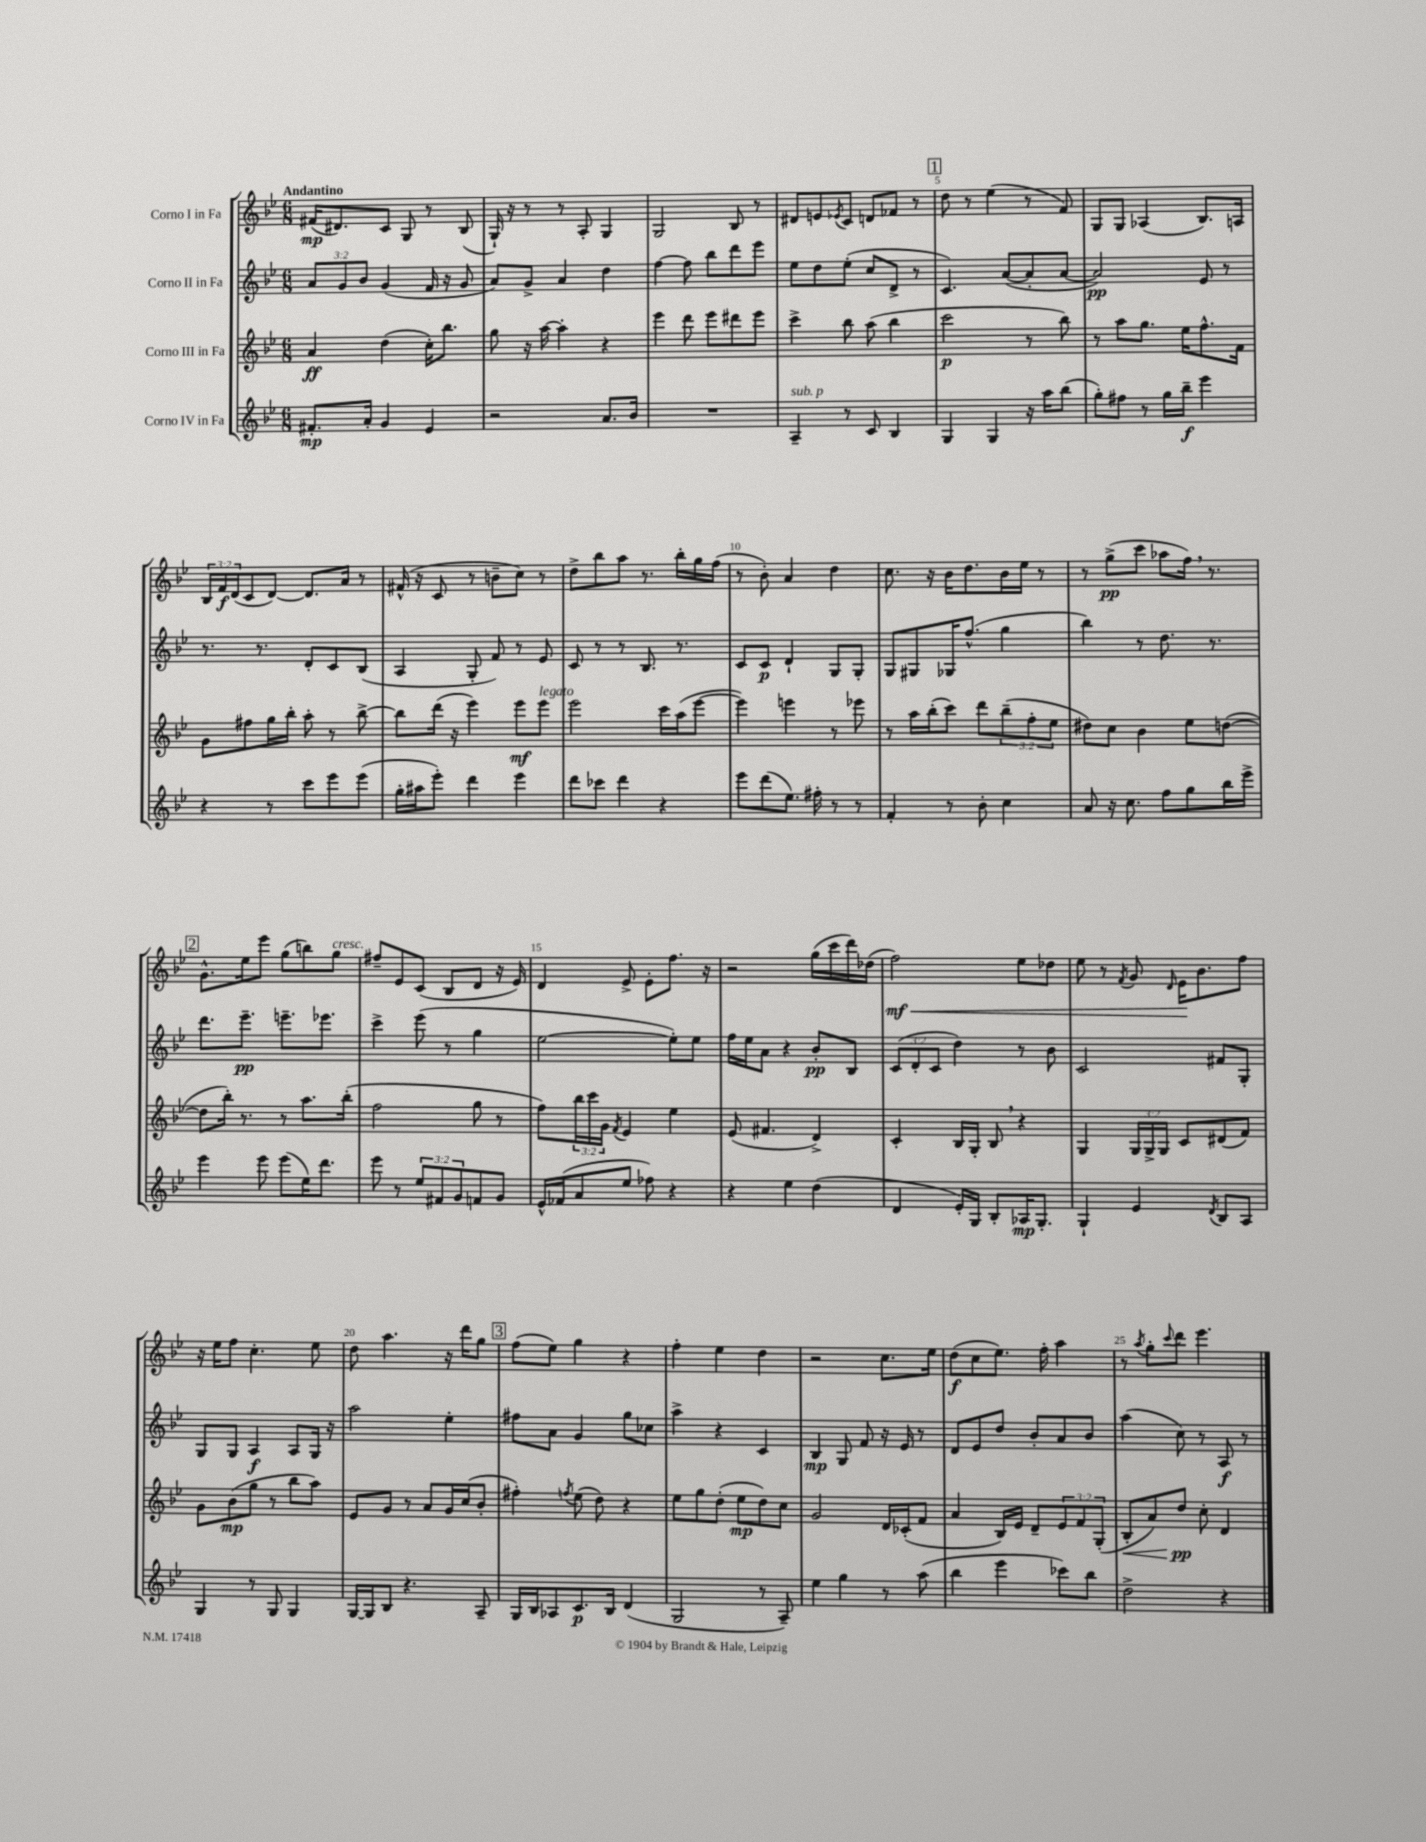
<<
\new StaffGroup <<
\new Staff = "s0" \with { instrumentName = "Corno I in Fa" } {
    \clef treble \key bes \major \numericTimeSignature \time 6/8 \override Staff.TupletNumber.text = #tuplet-number::calc-fraction-text \tempo "Andantino"
    fis'16\mp( dis'8.) c'8 g8 r8 bes8( |
    g16-!) r16 r8 r8 a8-. g4 |
    g2 bes8 r8 |
    dis'8 e'8 \acciaccatura { ees'8 } c'8 d'8 fes'8 r8 |
    \mark \markup { \box "1" } d''8 r8 ees''4( r8 f'8) |
    g8 g8 aes4( bes8.) a16 |
    \tuplet 3/2 { bes16 f'16\f d'16( } c'8 d'8~) d'8. a'16 r8 |
    fis'16-^( r16 c'8 r8 b'8-- c''8) r8 |
    d''8-> bes''8 a''8 r8. bes''16-. g''16 f''16( |
    r8 bes'8-.) a'4 d''4 |
    c''8. r16 bes'16 d''8. bes'16 ees''16 r8 |
    r8 g''8->\pp( c'''8 aes''8 f''16) \breathe r8. |
    \mark \markup { \box "2" } g'8.-^ ees''16 ees'''8 g''8( b''8) g''8^\markup { \italic "cresc." } |
    fis''8-- ees'8 c'8( bes8 d'8 r16 ees'16) |
    d'4 ees'8-> ees'8-. f''8. r16 |
    r2 g''16( c'''16 d'''16) des''16( |
    f''2\mf\<) ees''8 des''8 |
    ees''8 r8 \acciaccatura { f'8 } g'8 \grace { d'16 } ees'16\! bes'8. f''8 |
    r16 ees''16 f''8 c''4.-. ees''8 |
    d''8 a''4. r16 d'''16 g''8 |
    \mark \markup { \box "3" } f''8( ees''8) g''4 r4 |
    f''4-. ees''4 d''4 |
    r2 c''8. ees''16 |
    d''8\f( c''8 ees''8.) f''16-. a''4 |
    r8 \acciaccatura { a''8 } g''8-. \appoggiatura { c'''8 } d'''8 ees'''4. \bar "|." |
}
\new Staff = "s1" \with { instrumentName = "Corno II in Fa" } {
    \clef treble \key bes \major \numericTimeSignature \time 6/8 \override Staff.TupletNumber.text = #tuplet-number::calc-fraction-text
    \tuplet 3/2 { a'8 g'8 bes'8 } g'4( f'16 r16 g'8 |
    a'8) g'8-> a'4 d''4 |
    f''4~ f''8 bes''8 d'''8 ees'''8 |
    ees''8 d''8 ees''8-.( c''8 d'8-> r8 |
    \mark \markup { \box "1" } c'4.) a'8~( a'8-. a'8~ |
    a'2\pp) ees'8 r8 |
    r8. r8. d'8-. c'8 bes8( |
    a4 g8-. f'8) r8 ees'8 |
    c'8 r8 r8 bes8. r8. |
    c'8 c'8\p d'4-! g8 g8-. |
    g8 gis8 ges16 f''8.-^( g''4 |
    bes''4) r8 d''8. r8. |
    \mark \markup { \box "2" } d'''8. ees'''8.--\pp e'''8.-- ees'''8. |
    c'''4-> ees'''8( r8 g''4 |
    ees''2~ ees''8-.) ees''8 |
    f''16 ees''16 a'8 r4 bes'8-.\pp bes8 |
    \tuplet 3/2 { c'8( d'8-. c'8 } d''4) r8 bes'8 |
    c'2 fis'8 g8-. |
    g8 g8 a4\f a8 g16 r16 |
    a''2 ees''4-. |
    \mark \markup { \box "3" } fis''8 a'8 g'4 g''8 ces''8 |
    a''4-> r4 c'4 |
    bes4\mp g8 f'8 r16 ees'16 r8 |
    d'8 ees'8 d''8 bes'8-. a'8 bes'8 |
    a''4( c''8) r8 a8\f r8 \bar "|." |
}
\new Staff = "s2" \with { instrumentName = "Corno III in Fa" } {
    \clef treble \key bes \major \numericTimeSignature \time 6/8 \override Staff.TupletNumber.text = #tuplet-number::calc-fraction-text
    a'4\ff d''4( c''16-.) bes''8. |
    g''8 r16 a''16~ a''4-. r4 |
    ees'''4 d'''8 ees'''8 dis'''8 ees'''8 |
    c'''4-> bes''8 a''8( bes''4 |
    \mark \markup { \box "1" } c'''2\p r8 bes''8) |
    r8 a''8 g''8. ees''16 f''8.-^ f'16 |
    g'8 fis''8 g''16 bes''16-. a''8-. r8 bes''8~-> |
    bes''8 d'''16( r16 ees'''4) ees'''8\mf ees'''8^\markup { \italic "legato" } |
    ees'''2 c'''16 a''16( ees'''8~ |
    ees'''4) e'''4 r8 ees'''8 |
    r8 a''16 bes''16-.( c'''8) d'''8 \tuplet 3/2 { bes''8--( f''8-. ees''8 } |
    dis''8) c''8 bes'4 ees''8 d''8~( |
    \mark \markup { \box "2" } d''8 bes''16-.) r8. r8 a''8. bes''16-.( |
    f''2 g''8 r8 |
    f''8) \tuplet 3/2 { bes''16 c'''16 g'16 } \acciaccatura { f'8 } ees'4 ees''4 |
    ees'8( fis'4. d'4->) |
    c'4-. bes16 g16-. bes8 \breathe r4 |
    g4 \tuplet 3/2 { g16 g16-> g16 } c'8 dis'8( f'8) |
    g'8 bes'8\mp( g''8 r8 bes''8 a''8) |
    ees'8 g'8 r8 a'8 g'16 c''16( bes'8-. |
    \mark \markup { \box "3" } fis''4-.) \acciaccatura { f''8 } ees''8( d''8) r4 |
    ees''8 g''8 d''8-.( ees''8\mp d''8) c''8 |
    g'2 d'16 ces'16-.( f'8 |
    a'4 bes16) ees'16 d'8-- \tuplet 3/2 { ees'8 f'8 g8-.( } |
    bes8-.\< a'8) d''8\pp\! c''8-. d'4 \bar "|." |
}
\new Staff = "s3" \with { instrumentName = "Corno IV in Fa" } {
    \clef treble \key bes \major \numericTimeSignature \time 6/8 \override Staff.TupletNumber.text = #tuplet-number::calc-fraction-text
    fis'8.-.\mp a'16-. g'4 ees'4 |
    r2 a'8. bes'16 |
    R2. |
    a4--^\markup { \italic "sub. p" } r8 c'8 bes4 |
    \mark \markup { \box "1" } g4 g4 r16 a''16 bes''8( |
    g''8-.) fis''8 r8 g''16 bes''16--\f ees'''4 |
    r4 r8 c'''8 ees'''8 ees'''8( |
    g''16-. ais''16 ees'''8-.) d'''4 ees'''4 |
    d'''8 ces'''8 d'''4 r4 |
    ees'''8 d'''8( ees''8.) fis''16-. r8 r8 |
    f'4-. r8 bes'8-. c''4 |
    a'8 r16 c''8. f''8 g''8 bes''16 ees'''16-> |
    \mark \markup { \box "2" } ees'''4 ees'''8 ees'''8( ees''16) d'''8. |
    ees'''8 r8 \tuplet 3/2 { ees''8 fis'8 g'8 } f'8 g'8 |
    ees'16-^ fes'16( a'8 ees''8 fes''8) r4 |
    r4 ees''4 d''4( |
    d'4 ees'16-.) g16 bes8-. aes16\mp g8.-. |
    g4-! ees'4 \acciaccatura { d'8 } bes8 a8 |
    g4 r8 g8 g4 |
    g16~ g16 bes8 r4. a8-- |
    \mark \markup { \box "3" } g16 bes16 aes8 c'8.\p bes16 d'4( |
    g2 r8 a8--) |
    ees''4 g''4 r8 a''8( |
    bes''4 ees'''4 ces'''8) bes''8 |
    d''2-> r4 \bar "|." |
}
>>
>>
\layout { \context { \Score \override BarNumber.break-visibility = ##(#f #t #t) barNumberVisibility = #(every-nth-bar-number-visible 5) } }
